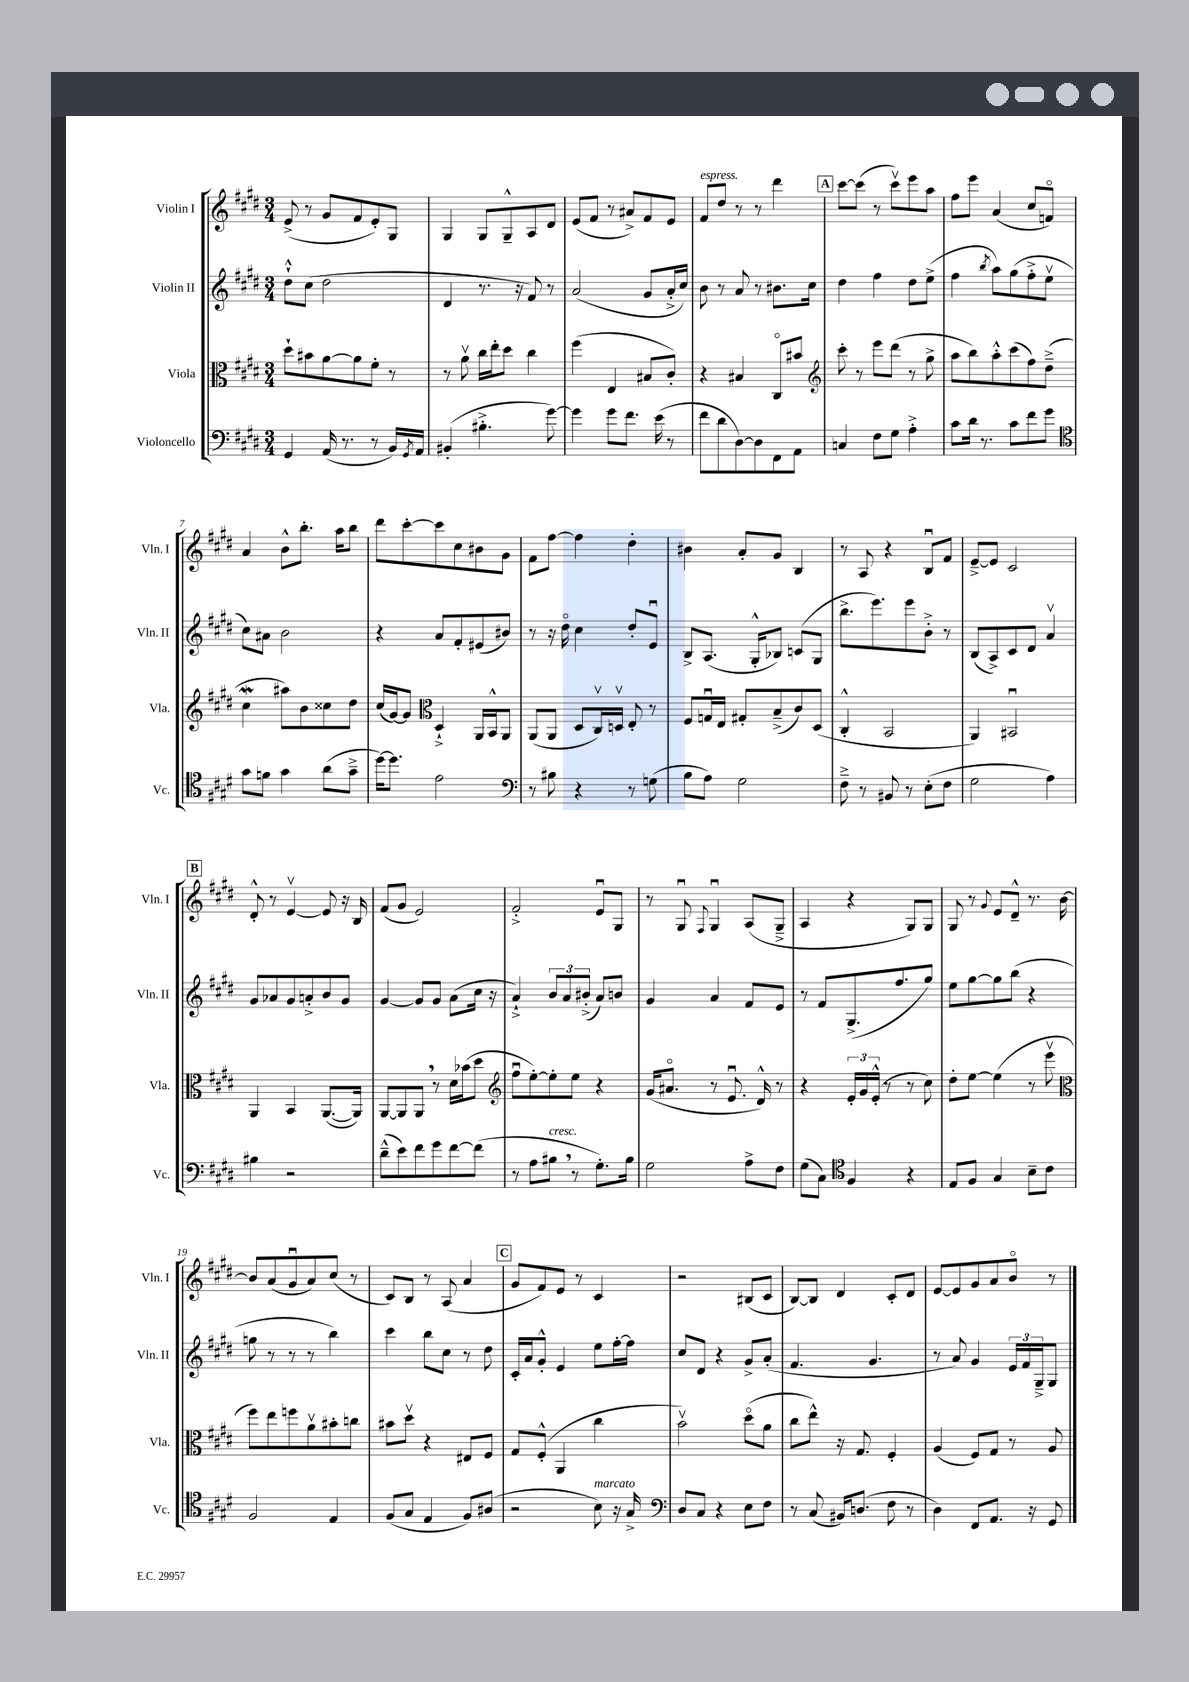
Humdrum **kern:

**kern	**kern	**kern	**kern
*staff4	*staff3	*staff2	*staff1
*clefF4	*clefC3	*clefG2	*clefG2
*k[f#c#g#d#]	*k[f#c#g#d#]	*k[f#c#g#d#]	*k[f#c#g#d#]
*M3/4	*M3/4	*M3/4	*M3/4
4GG#	8dd#`	8dd#`^^	(8e^
.	8b#	(8cc#	8r
(16AA	[8a	2dd#	8g#
8.r	.	.	.
.	8a]	.	8f#
8r	8f#'	.	8e')
16BB)	8r	.	8G#
8qGG#	.	.	.
16AA	.	.	.
=	=	=	=
(4BB#'	8r	4d#	4G#
.	8av	.	.
4.B#'^	16cc#	8.r	8G#
.	16ee'	.	.
.	8dd#	.	8G#~^^
.	.	16r	.
.	4cc#	8f#)	8A
[8g#)	.	8r	8d#
=	=	=	=
4g#]	(4ff#	(2a	(8e
.	.	.	8f#
8g#	4E	.	8r
8.f#	.	.	8a#^)
.	8B#	8g#	8f#
(16e	.	.	.
8r	8c#')	16a'^	8e
.	.	16cc#)	.
=	=	=	=
8f#	4r	8b	8f#
8d#	.	8r	8dd#
[8D#)	4B#	8a	8r
8D#]	.	8r	8r
8FF#	8C#o	8.b#	4ddd#
8AA	8b#	.	.
.	.	16cc#	.
=	=	=	=
*	*clefG2	*	*
4C	8ccc#'	4dd#	[8ccc#
.	8r	.	(8ccc#]
8F#	8eee	4ff#	8r
8G#	(8ddd#	.	8ccc#v)
4A'^	8r	8dd#	8eee
.	8gg#^	(8ee^	8aa
=	=	=	=
8c#	8aa	4ff#	8ff#
16d#	8bb)	.	8eee
8.r	.	.	.
.	.	8qbb	.
.	8aa'^^	8aa)	(4a
8c#	(8ccc#	(8gg#	.
8f#	8ff#)	8ff#'^	8cc#
8g#	(8dd#~^	8eev	8fo)
=	=	=	=
*clefC4	*	*	*
8g#	4cc#	8cc#)	4a
8f	.	8a#	.
4g#	8aa#)	2b	8b^^
.	8b	.	8.bb'
(8a	8cc##	.	.
.	.	.	16aa
8g#~^	8dd#	.	8bb
=	=	=	=
[16dd#)	(16cc#	4r	8ddd#
8.dd#]	[16g#)	.	.
.	8g#]	.	[8ccc#'
*	*clefC3	*	*
2e	4D#`^	8a	8ccc#]
.	.	8f#'	8cc#
.	16AA	(8e#	8b#
.	16BB^^	.	.
.	8AA	8b#)	8g#
=	=	=	=
*clefF4	*	*	*
8r	(8AA	8r	8f#
8B#	8AA	16r	[8ff#
.	.	16dd#o	.
4r	8D#	4cc#	4ff#]
.	16C#v)	.	.
.	16Dv	.	.
8r	8E'	8dd#'	4dd#'
(8G	8r	8eu	.
=	=	=	=
8B	8F#	8B^	4b#
8A)	16Gu	(8.A	.
.	16E	.	.
2G#	8G#'	.	8a'
.	.	16G#'^^	.
.	(8B~^	8B-)	8g#
.	8c#)	(8c	4B
.	(8D#	8G#	.
=	=	=	=
8F#~^	4C#'^^	8.bb^	8r
8r	.	.	8A
.	.	8.eee)	.
8BB#	2BB	.	4r
8r	.	8eee	.
(8E'	.	8b'^	8Bu
8F#	.	8r	8f#
=	=	=	=
2G#	4AA)	(8B	[8e~^
.	.	8A^)	8e]
.	2BB#u	8c#	2c#
.	.	8d#	.
4A)	.	4av	.
=	=	=	=
4B#	4AA	8g#	8d#'^^
.	.	8a-	8r
2r	4BB	8g#	[4ev
.	.	8a'^	.
.	([8.AA	8b	8e]
.	.	8g#	16r
.	16AA])	.	16B
=	=	=	=
(8d#~^^	[8AA	[4g#	(8f#
8e)	8AA]	.	8g#
8f#	8AA	8g#]	2e)
8g#	8r	8g#	.
[8f#	16d#	(8a	.
.	(16b-	.	.
(8f#]	8dd#	16cc#	.
.	.	16r	.
=	=	=	=
*	*clefG2	*	*
8r	8ff#u	4a`^)	2f#'^
8A	[8ee')	.	.
8B#	8ee']	12b	.
.	.	12a	.
8r	8ee	.	.
.	.	(12b#'^	.
8.G#')	4r	8a)	8eu
.	.	8b	8G#
16B#	.	.	.
=	=	=	=
2G#	(16g#	4g#	8r
.	8.a#o	.	.
.	.	.	8G#u
.	.	.	8qqF#
.	8r	4a	4G#u
.	8.eu	.	.
8A^	.	8f#	(8A
.	16d#^^)	.	.
8F#	8r	8e	8G#~^
=	=	=	=
(8G#	4r	8r	4A
8C#)	.	8f#	.
*clefC4	*	*	*
4F#	24e'	(8.G#^	4r
.	24g#	.	.
.	(24e'^^	.	.
.	8r	.	.
.	.	8.ff#	.
4r	8r	.	8G#)
.	8cc#)	8gg#)	8G#
=	=	=	=
8E	8dd#'	8ee	8G#
8F#	[8ee	[8gg#	8r
.	.	.	8qqg#
4G#	(4ee]	8gg#]	8e
.	.	(8bb	8d#~^^
8B~	8r	4r	8.r
8c#	8eeev	.	.
.	.	.	[16b
=	=	=	=
*	*clefC3	*	*
2F#	8ff#)	8gg	8b]
.	8ee	8r	(8a
.	8ff	8r	8g#u
.	8av	8r	8a)
4E	8b#'	4bb)	(8cc#
.	8cc	.	8r
=	=	=	=
(8F#	8b#	4ccc#	8c#)
8G#	8dd#v	.	8B
4E	4r	8bb	8r
.	.	8cc#	(8A
8F#)	8E#	8r	4a
(8A#	8F#	8dd#	.
=	=	=	=
2r	8G#	16c#'	8g#
.	.	16a	.
.	(8F#'^^	8g#'^^	8f#)
.	4AA	4e	8e
.	.	.	8r
8B)	4cc#	8ee	4c#
16r	.	[16ff#'	.
16G#^	.	16ff#]	.
=	=	=	=
*clefF4	*	*	*
8D#	2bv)	8cc#	2r
8C#	.	8d#	.
4r	.	4r	.
8E	(8dd#o	8g#^	(8B#
8F#	8a	(8a'	8c#
=	=	=	=
8r	8cc#	4.f#	[8B)
(8C#	8ee^^)	.	8B]
16BB#)	16r	.	4d#
(8.D	8.G#	.	.
.	.	4.g#	.
8F#	4F#'	.	8c#'
8r	.	.	8d#
=	=	=	=
4D#)	(4A	8r	[8e
.	.	8a)	8e]
8FF#	8F#)	4g#	8g#
8.AA	8G#	.	8a
.	8r	24e	8bo
.	.	24f#	.
16r	.	.	.
.	.	24G#~^	.
8GG#	8A	8G#	8r
==	==	==	==
*-	*-	*-	*-
